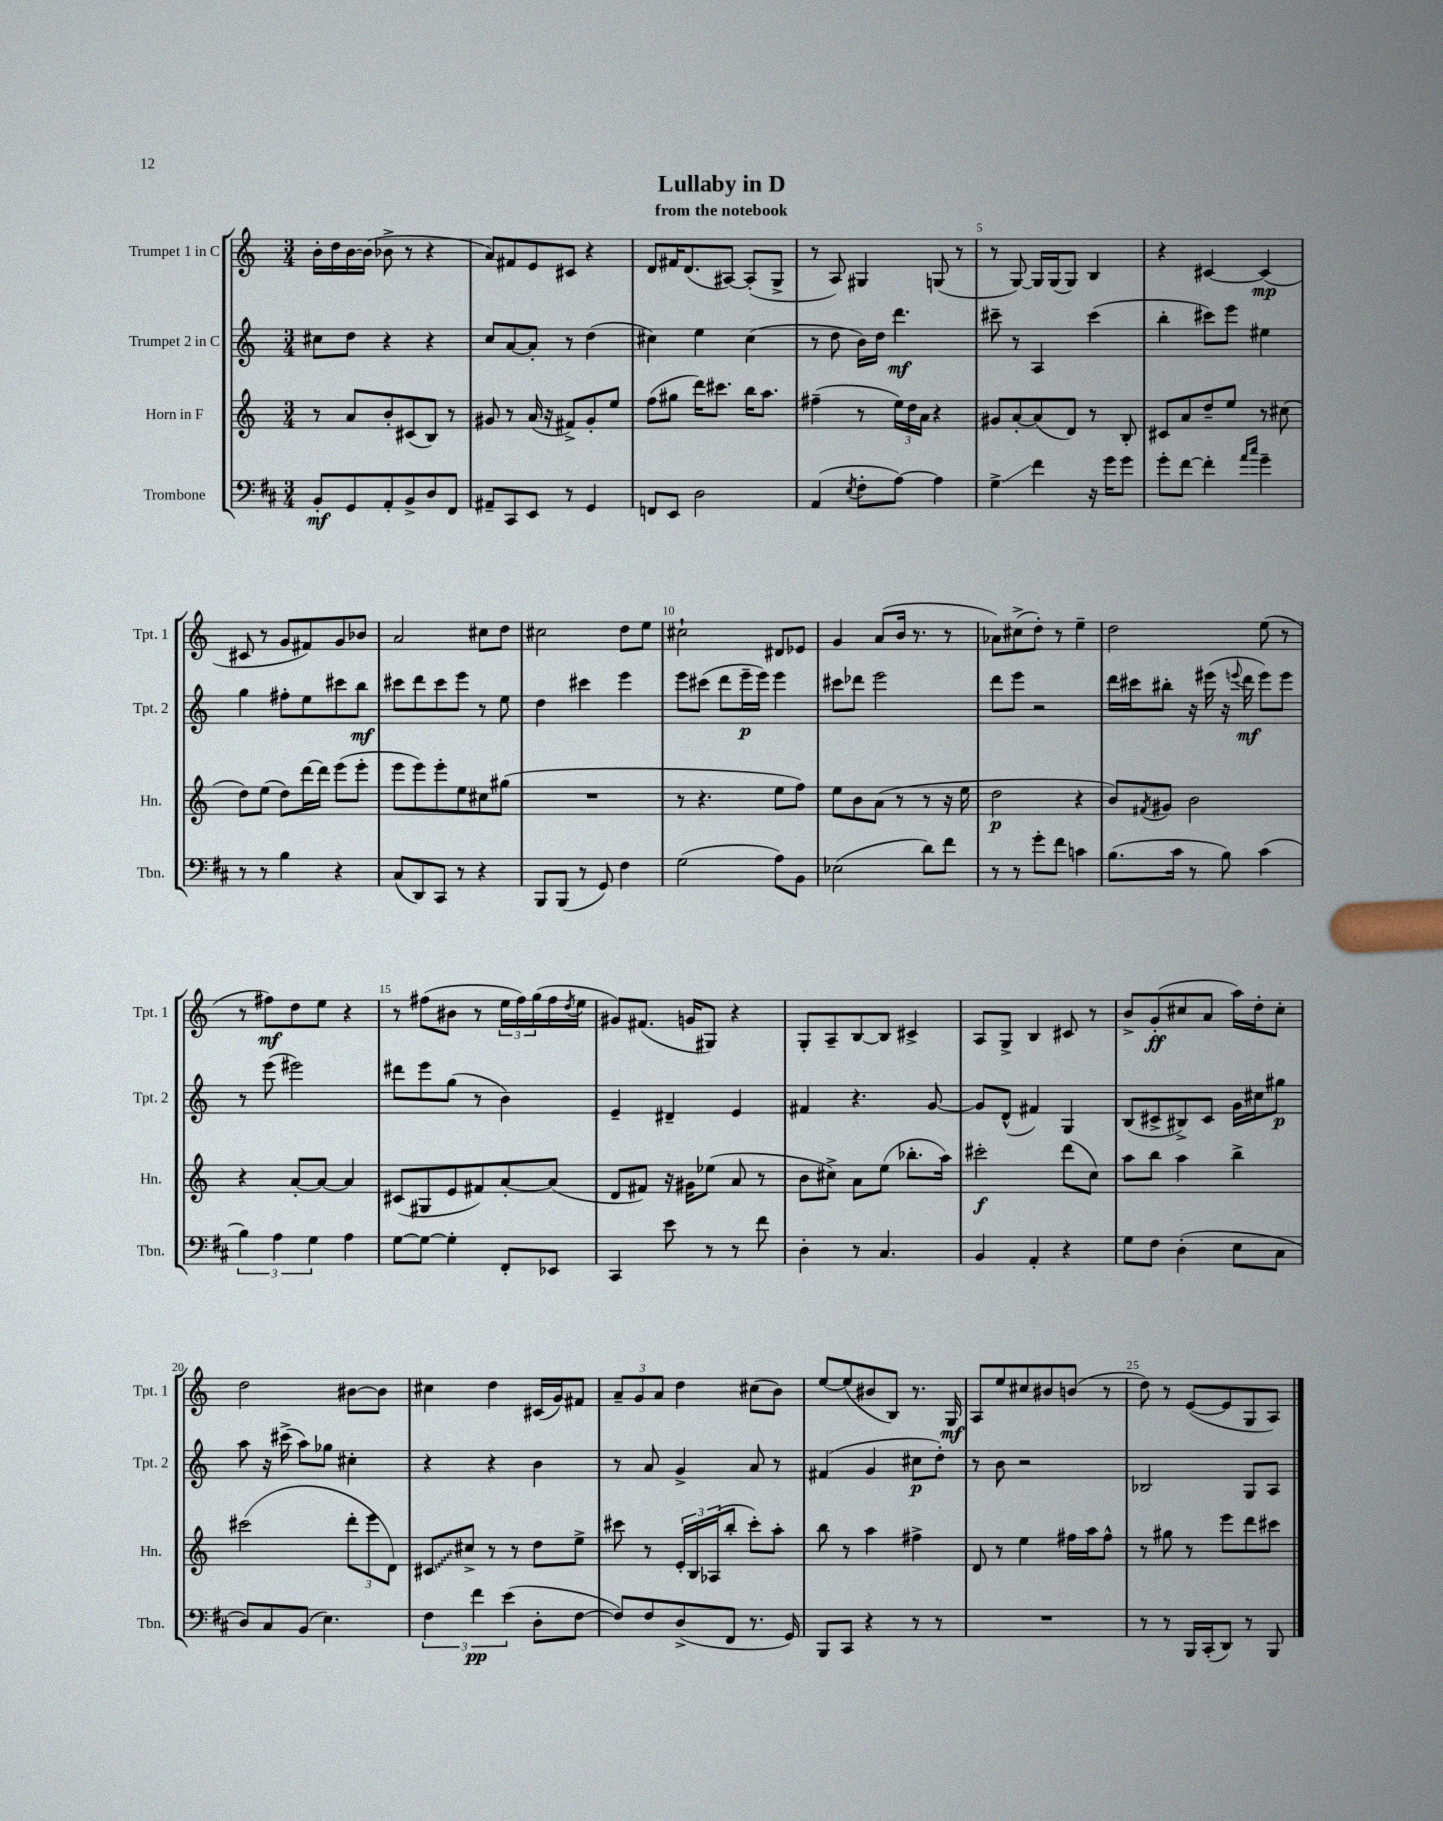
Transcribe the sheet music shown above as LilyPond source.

\header { title = "Lullaby in D" subtitle = "from the notebook" }
<<
\new StaffGroup <<
\new Staff = "s0" \with { instrumentName = "Trumpet 1 in C" shortInstrumentName = "Tpt. 1" } {
    \clef treble \key c \major \numericTimeSignature \time 3/4
    b'16-. d''16 b'16~ b'16( bes'8-> r8 r4 |
    a'8) fis'8 e'8 cis'8 r4 |
    d'8 fis'16 d'8.( ais8~) ais8-.( g8-> |
    r8 a8) gis4 g8( r8 |
    r8 g8~) g16 g16( g8) b4 |
    r4 cis'4~ cis'4\mp( |
    cis'8 r8 g'8 fis'8) g'8 bes'8 |
    a'2 cis''8 d''8 |
    cis''2 d''8 e''8 |
    cis''2-! dis'8 ees'8 |
    g'4 a'8( b'16 r8. r8 |
    aes'8) cis''8->( d''8-.) r8 e''4-- |
    d''2 e''8( r8 |
    r8 fis''8\mf) d''8 e''8 r4 |
    r8 fis''8( bis'8 r8 \tuplet 3/2 { e''16 fis''16) g''16( } fis''16 \acciaccatura { d''8 } e''16 |
    gis'8) fis'8.( g'16 gis8) r4 |
    g8-. a8-- b8~ b8 cis'4-> |
    a8 g8-> b4 cis'8 r8 |
    b'8-> g'8-.\ff( cis''8 a'8 a''16) d''16-. cis''8-. |
    d''2 bis'8~ bis'8 |
    cis''4 d''4 cis'16( g'16) fis'8 |
    \tuplet 3/2 { a'8-- g'8 a'8 } d''4 cis''8( b'8) |
    e''8~ e''8( bis'8 b8) r8. g16\mf |
    a8 e''8 cis''8 bis'8 b'8( r8 |
    d''8) r8 e'8~( e'8 g8 a8) \bar "|." |
}
\new Staff = "s1" \with { instrumentName = "Trumpet 2 in C" shortInstrumentName = "Tpt. 2" } {
    \clef treble \key c \major \numericTimeSignature \time 3/4
    cis''8 d''8 r4 r4 |
    c''8 a'8~ a'8-. r8 d''4( |
    cis''4) e''4 cis''4( |
    r8 d''8 b'16) d''16 d'''4.\mf |
    cis'''8-- r8 a4 cis'''4( |
    b''4-. cis'''8) e'''8 eis''4 |
    g''4 fis''8-. e''8 cis'''8 b''8\mf |
    cis'''8 d'''8 cis'''8 e'''8 r8 e''8 |
    d''4 cis'''4 e'''4 |
    e'''8 cis'''8( d'''8 e'''16--\p e'''16) e'''4 |
    cis'''8 des'''8 e'''2 |
    d'''8 e'''8 r2 |
    d'''16 cis'''16 bis''8-. r16 eis'''16( r16 \appoggiatura { e'''8 } d'''16\mf e'''8) e'''8 |
    r8 e'''8( eis'''2) |
    dis'''8 e'''8 g''8( r8 b'4) |
    e'4-- dis'4-- e'4 |
    fis'4 r4. g'8~ |
    g'8 d'8-^( fis'4) g4 |
    b8( cis'8-> bis8->) cis'8 g'16 cis''16 gis''8\p |
    a''8 r16 cis'''16->( a''8) ges''8 cis''4-. |
    r4 r4 b'4 |
    r8 a'8 g'4-> a'8 r8 |
    fis'4( g'4 cis''8\p d''8-.) |
    r8 b'8 r2 |
    bes2 g8 a8 \bar "|." |
}
\new Staff = "s2" \with { instrumentName = "Horn in F" shortInstrumentName = "Hn." } {
    \clef treble \key c \major \numericTimeSignature \time 3/4
    r8 a'8 b'8-. cis'8( b8) r8 |
    gis'8 r8 a'16( r16 fis'8->) gis'8-. e''8 |
    f''8( gis''8 d'''16) cis'''8. b''16 a''8. |
    fis''4--( r8 \tuplet 3/2 { e''16) d''16 a'16 } r4 |
    gis'8 a'8~-. a'8( d'8) r8 b8-. |
    cis'8 a'8 d''8-- e''8 r8 cis''8( |
    d''8) e''8( d''8) d'''16~ d'''16 e'''8( e'''8-. |
    e'''8 e'''8) e'''8-. e''8 cis''8 gis''8( |
    R2. |
    r8 r4. e''8 f''8) |
    e''8 b'8 a'8( r8 r8 r16 e''16 |
    d''2\p r4 |
    b'8) \acciaccatura { fis'8 } gis'8 b'2 |
    r4 a'8~-. a'8~ a'4 |
    cis'8( gis8 e'8 fis'8) a'8~-. a'8( |
    d'8 fis'8) r16 gis'16 ees''8( a'8 r8 |
    b'8 cis''8->) a'8 e''8( bes''8.-. a''16) |
    cis'''2-.\f d'''8( c''8) |
    a''8 b''8 a''4 b''4-> |
    cis'''2( \tuplet 3/2 { d'''8-. e'''8 d'8) } |
    \once \override Glissando.style = #'zigzag cis'8\glissando cis''8-> r8 r8 d''8 e''8-> |
    cis'''8 r8 \tuplet 3/2 { e'16-. b16 aes16( } b''8-. cis'''8-.) a''8-. |
    b''8 r8 a''4 fis''4-> |
    d'8 r8 e''4 fis''16 a''16 fis''8-^ |
    r8 gis''8 r8 e'''8 d'''8 cis'''8 \bar "|." |
}
\new Staff = "s3" \with { instrumentName = "Trombone" shortInstrumentName = "Tbn." } {
    \clef bass \key d \major \numericTimeSignature \time 3/4
    b,8-.\mf g,8 a,8-. b,8-> d8 fis,8 |
    ais,8-- cis,8 e,8 r8 g,4 |
    f,8 e,8 d2 |
    a,4( \acciaccatura { e8 } fis8-. a8~) a4 |
    g4->\glissando fis'4 r16 g'16 g'8 |
    g'8-. fis'8~ fis'4-. \grace { a'16 cis''16 } g'4-- |
    r8 r8 b4 r4 |
    cis8( d,8) cis,8 r8 r4 |
    b,,8 b,,8( r8 g,8) fis4 |
    g2( a8) b,8 |
    ees2( d'8) fis'8 |
    r8 r8 g'8-. fis'8 c'4 |
    b8.( cis'16 r8 b8) cis'4( |
    \tuplet 3/2 { b4) a4 g4 } a4 |
    g8~ g8~ g4-. fis,8-. ees,8 |
    cis,4 e'8 r8 r8 fis'8 |
    d4-. r8 cis4. |
    b,4 a,4-. r4 |
    g8 fis8 d4-.( e8 cis8 |
    d8) cis8 b,8( e4.) |
    \tuplet 3/2 { fis4 fis'4\pp e'4( } d8-. fis8~ |
    fis8) fis8 d8->( fis,8 r8. g,16) |
    b,,8 cis,8 r4 r8 r8 |
    R2. |
    r8 r8 b,,16 cis,16-.( d,8) r8 b,,8 \bar "|." |
}
>>
>>
\layout { \context { \Score \override BarNumber.break-visibility = ##(#f #t #t) barNumberVisibility = #(every-nth-bar-number-visible 5) } }
